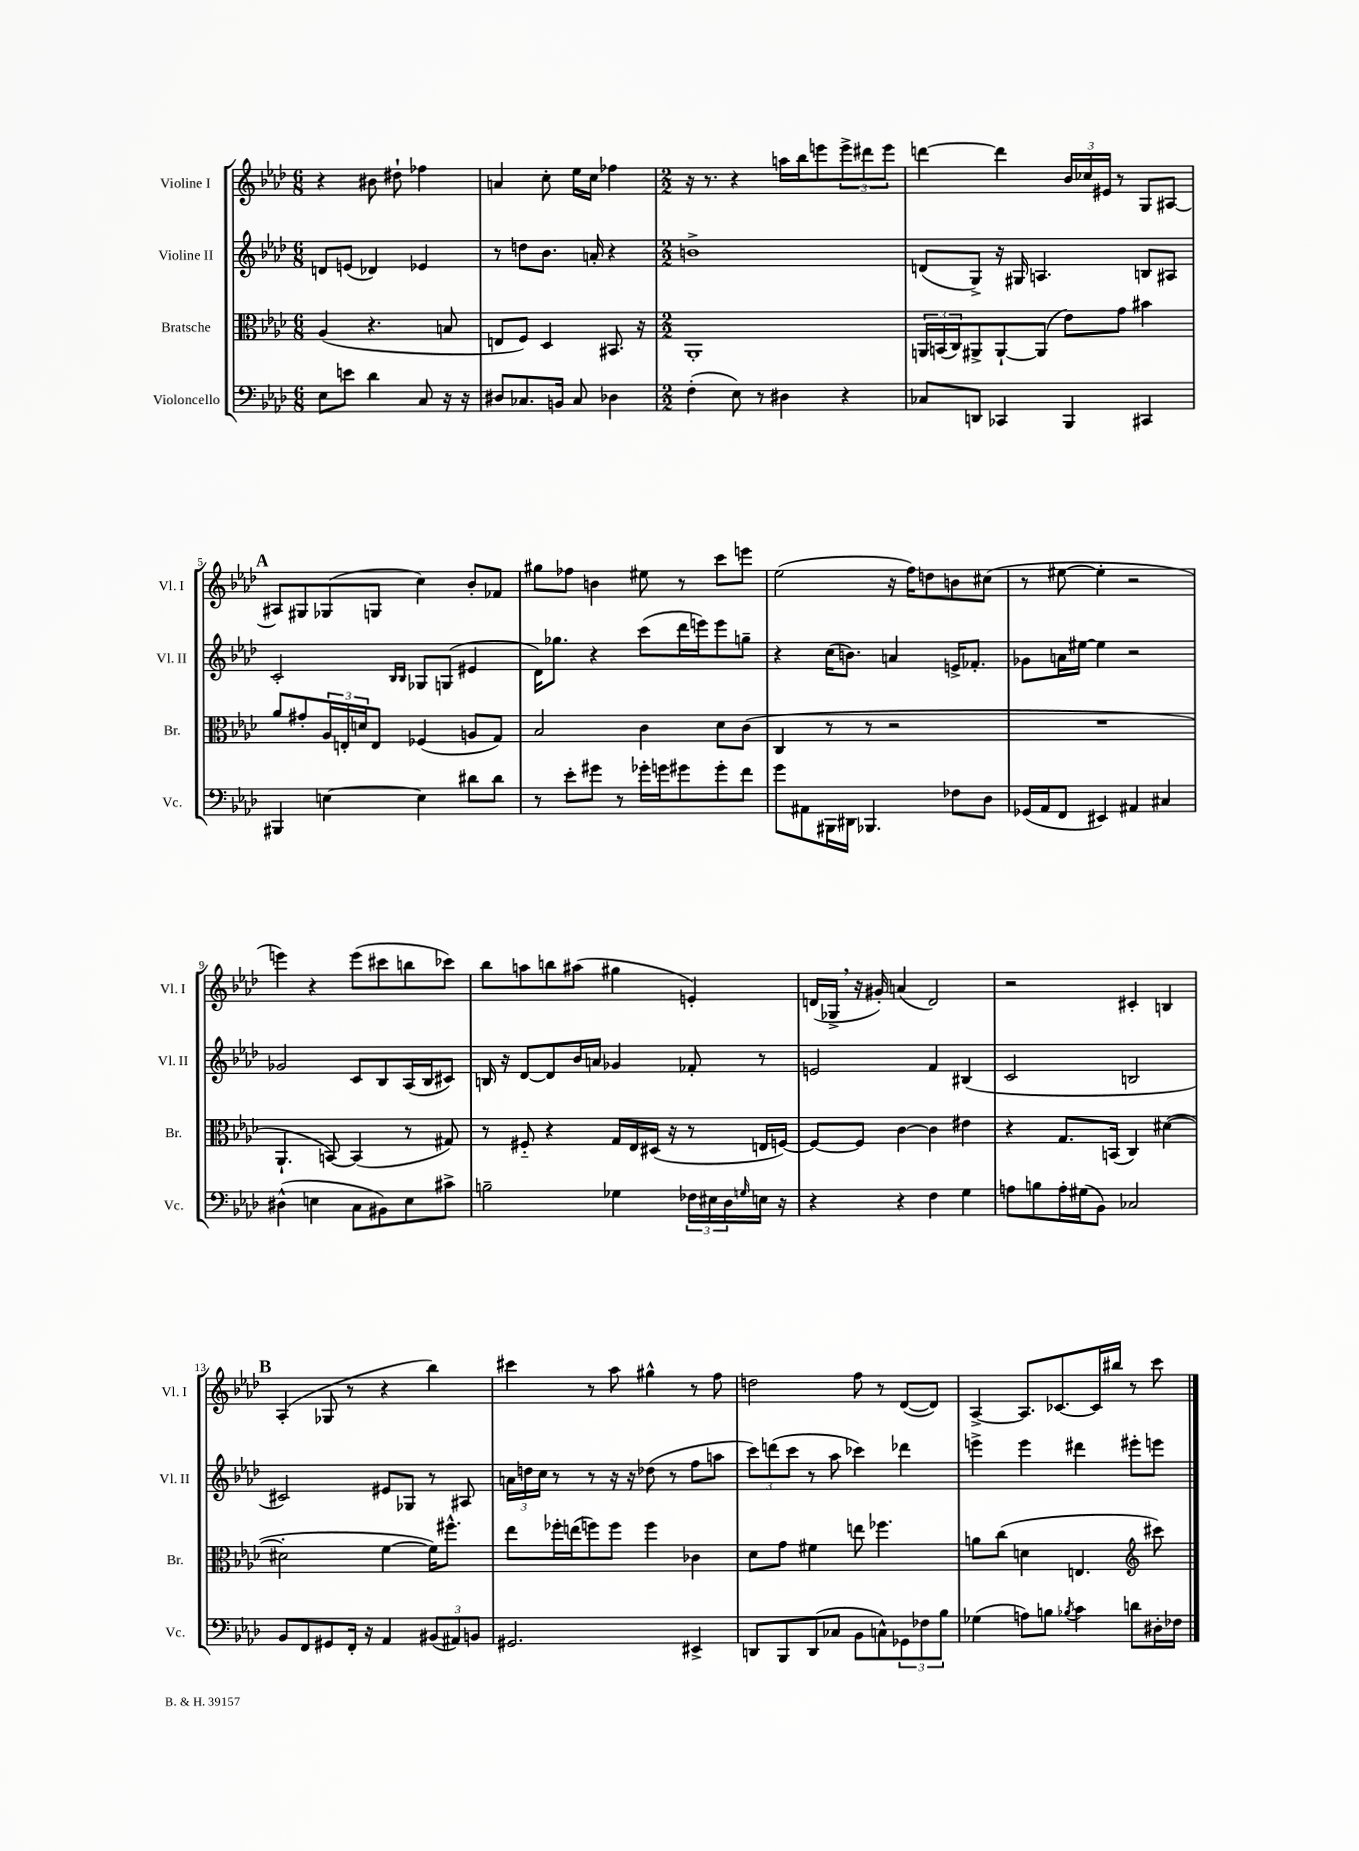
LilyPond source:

<<
\new StaffGroup <<
\new Staff = "s0" \with { instrumentName = "Violine I" shortInstrumentName = "Vl. I" } {
    \clef treble \key aes \major \numericTimeSignature \time 6/8
    r4 bis'8 dis''8-! fes''4 |
    a'4 c''8-. ees''16 c''16 fes''4 |
    \numericTimeSignature \time 2/2 r16 r8. r4 a''16 bes''16 e'''8 \tuplet 3/2 { e'''8-> dis'''8 e'''8 } |
    d'''4~ d'''4 \tuplet 3/2 { bes'16 ces''16 eis'16 } r8 g8 ais8~ |
    \mark \markup { \bold "A" } ais8 gis8 ges8( g8 c''4) bes'8-. fes'8 |
    gis''8 fes''8 b'4 eis''8 r8 c'''8 e'''8 |
    ees''2( r16 f''16) d''8 b'8 cis''8( |
    r8 eis''8~ eis''4-. r2 |
    e'''4) r4 e'''8( cis'''8 b''8 ces'''8) |
    bes''8 a''8 b''8 ais''8( gis''4 e'4-.) |
    d'16( ges16-> \breathe r16 gis'16-.) a'4( d'2) |
    r2 cis'4-. b4 |
    \mark \markup { \bold "B" } aes4-.( ges8 r8 r4 bes''4) |
    cis'''4 r8 aes''8 gis''4-^ r8 f''8 |
    d''2 f''8 r8 des'8~( des'8) |
    aes4~-> aes8. ces'8.~ ces'16 bis''16 r8 c'''8 \bar "|." |
}
\new Staff = "s1" \with { instrumentName = "Violine II" shortInstrumentName = "Vl. II" } {
    \clef treble \key aes \major \numericTimeSignature \time 6/8
    d'8 e'8( des'4) ees'4 |
    r8 d''8 bes'8. a'16-. r4 |
    \numericTimeSignature \time 2/2 b'1-> |
    d'8( g8->) r16 gis16 a4. b8 ais8 |
    \mark \markup { \bold "A" } c'2-. \grace { bes16 bes16 } ges8 g8( eis'4 |
    des'16) ges''8. r4 c'''8( des'''16 e'''16) e'''8 g''8-- |
    r4 c''16( b'8.) a'4 e'16-> fes'8.-. |
    ges'8 a'16 eis''16~ eis''4 r2 |
    ges'2 c'8 bes8 aes16( bes16 cis'8) |
    b16 r16 des'8~ des'8 bes'16 a'16 ges'4 fes'8-. r8 |
    e'2 f'4 bis4( |
    c'2 b2 |
    \mark \markup { \bold "B" } cis'2) eis'8 ges8 r8 ais8 |
    \tuplet 3/2 { a'16 d''16 c''16 } r8 r8 r16 r16 des''8( r8 f''8 a''8 |
    \tuplet 3/2 { c'''8) d'''8( c'''8 } r8 aes''8 ces'''4) des'''4 |
    e'''4-> e'''4 dis'''4 eis'''8-. e'''8 \bar "|." |
}
\new Staff = "s2" \with { instrumentName = "Bratsche" shortInstrumentName = "Br." } {
    \clef alto \key aes \major \numericTimeSignature \time 6/8
    aes4( r4. b8 |
    e8 f8) des4 bis,8. r16 |
    \numericTimeSignature \time 2/2 aes,1-. |
    \tuplet 3/2 { a,16 b,16( c16) } ais,8-> ais,8~-! ais,8( ees'8) g'8 bis'4 |
    \mark \markup { \bold "A" } aes'8 gis'8-. \tuplet 3/2 { aes16 e16-. d'16 } e8 fes4( a8 g8) |
    bes2 c'4 des'8 c'8( |
    c4 r8 r8 r2 |
    R1 |
    aes,4.-! b,8~) b,4( r8 gis8) |
    r8 fis8-_ r4 g16 ees16 dis16( r16 r8 e16 f16~) |
    f8~ f8 c'4~ c'4 eis'4 |
    r4 g8. b,16( c4) dis'4~( |
    \mark \markup { \bold "B" } dis'2-. f'4~ f'16) fis''8.-^ |
    ees''8 fes''16-. e''16( f''8) f''8 f''4 ces'4 |
    des'8 g'8 fis'4 e''8 fes''4. |
    a'8 c''8( d'4 e4. \clef treble cis'''8) \bar "|." |
}
\new Staff = "s3" \with { instrumentName = "Violoncello" shortInstrumentName = "Vc." } {
    \clef bass \key aes \major \numericTimeSignature \time 6/8
    ees8 e'8 des'4 c8 r16 r16 |
    dis8 ces8. b,16 ces8 des4 |
    \numericTimeSignature \time 2/2 f4-.( ees8) r8 dis4 r4 |
    ces8 d,8 ces,4 bes,,4 cis,4 |
    \mark \markup { \bold "A" } bis,,4 e4~ e4 dis'8 dis'8 |
    r8 ees'8-. gis'8 r8 ges'16-. g'16 gis'8 gis'8-. f'8 |
    g'8 ais,8 bis,,16 dis,16 bes,,4. fes8 des8 |
    ges,16( aes,16 f,8 eis,4) ais,4 cis4 |
    dis4-^( e4 c8 bis,8) e8 cis'8-> |
    b2-- ges4 \tuplet 3/2 { fes16 eis16 des16 } \grace { g16 } e16 r16 |
    r4 r4 f4 g4 |
    a8 b8 a16-. gis16( bes,8) ces2 |
    \mark \markup { \bold "B" } bes,8 f,8 gis,8 f,16-. r16 aes,4 \tuplet 3/2 { bis,8( ais,8) b,8 } |
    gis,2. eis,4-> |
    d,8 bes,,8 d,8( ces8 bes,8 c8-^) \tuplet 3/2 { ges,8 fes8 bes8 } |
    ges4( a8) b8 \acciaccatura { bes8 } c'4 d'8 dis16-. fes16 \bar "|." |
}
>>
>>
